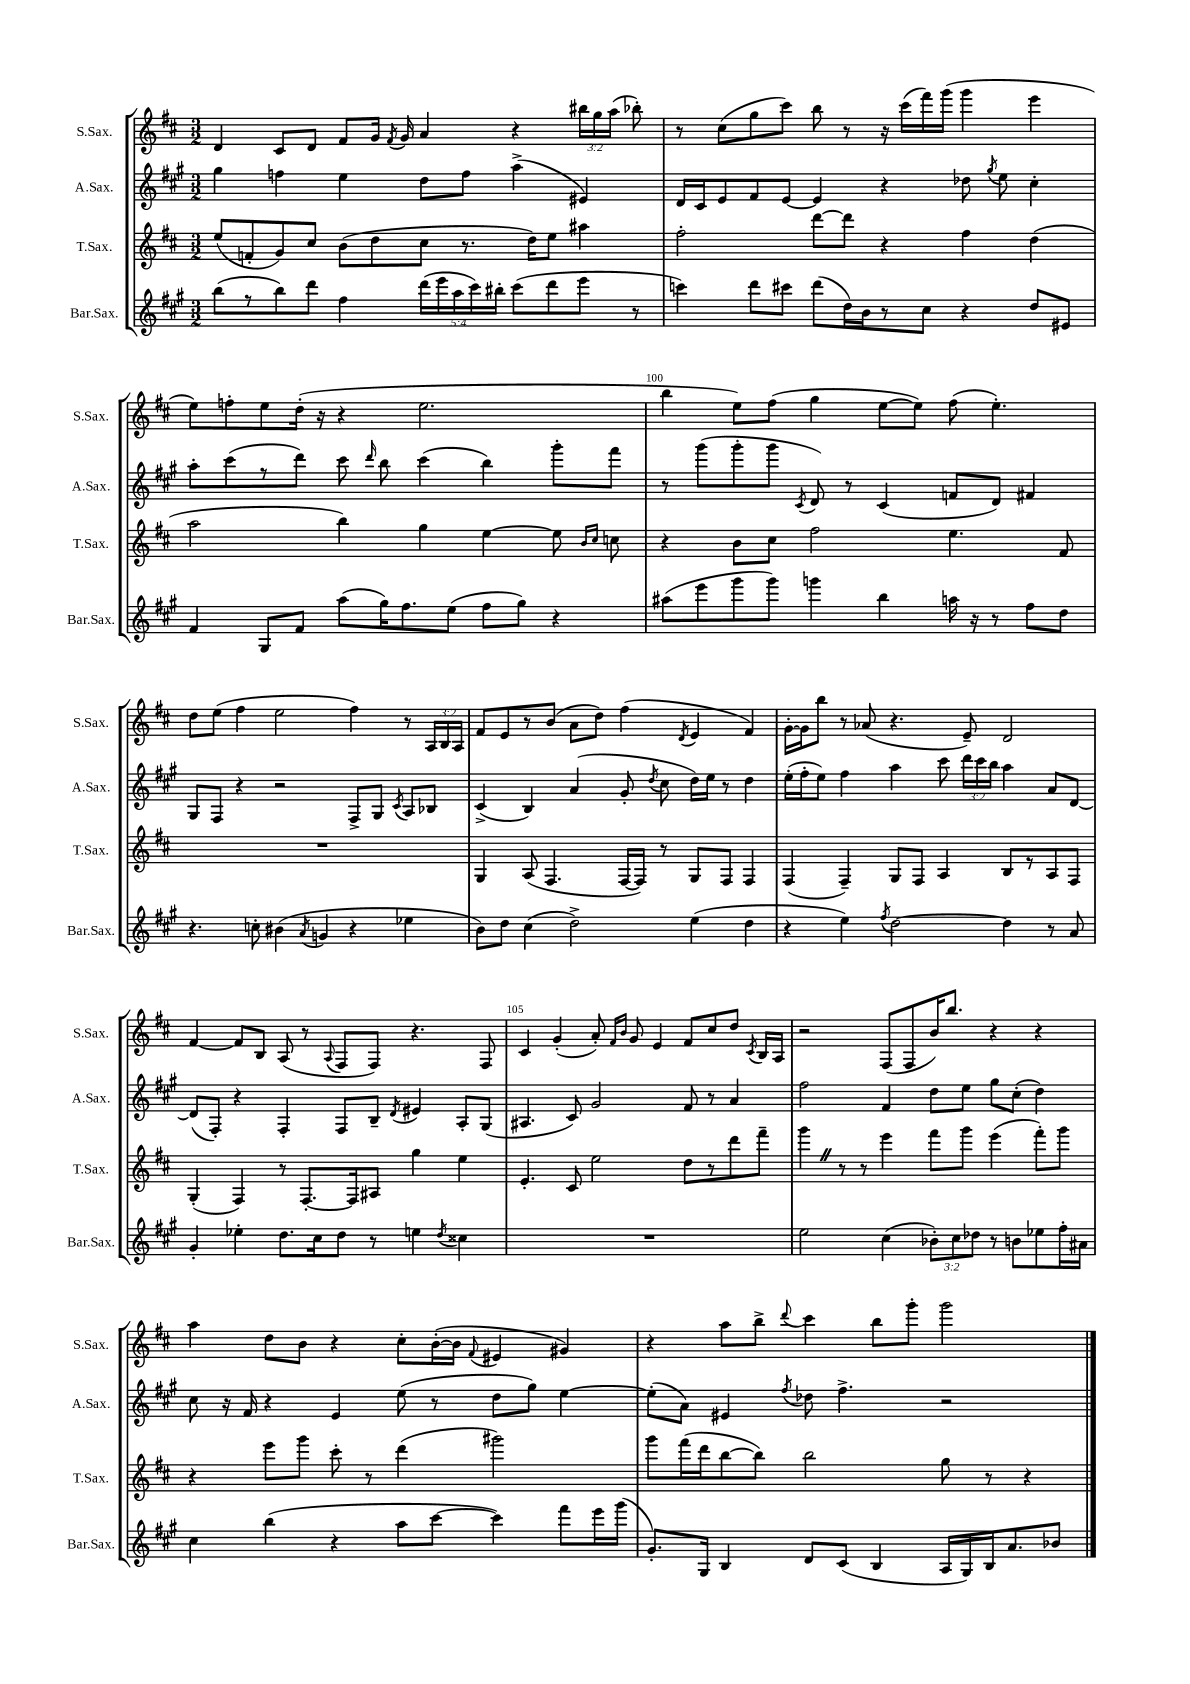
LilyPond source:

<<
\new StaffGroup <<
\new Staff = "s0" \with { instrumentName = "S.Sax." shortInstrumentName = "S.Sax." } {
    \clef treble \key d \major \numericTimeSignature \time 3/2 \override Staff.TupletNumber.text = #tuplet-number::calc-fraction-text
    \autoBeamOff d'4 cis'8[ d'8] fis'8[ g'16] \acciaccatura { fis'8 } g'16 a'4 r4 \tuplet 3/2 { bis''16[ g''16 a''16]( } bes''8-.) |
    r8 cis''8[( g''8 cis'''8]) b''8 r8 r16 cis'''16[( fis'''16) g'''16]( g'''4 e'''4 |
    e''8[) f''8-. e''8 d''16]-.( r16 r4 e''2. |
    b''4 e''8[) fis''8]( g''4 e''8[~ e''8]) fis''8( e''4.-.) |
    d''8[ e''8]( fis''4 e''2 fis''4) r8 \tuplet 3/2 { a16[ b16 a16] } |
    fis'8[ e'8 r8 b'8]( a'8[ d''8]) fis''4( \acciaccatura { d'8 } e'4 fis'4) |
    g'16[~-. g'16 b''8] r8 aes'8( r4. e'8--) d'2 |
    fis'4~ fis'8[ b8] a8( r8 \appoggiatura { a8 } fis8[ fis8]) r4. fis8 |
    cis'4 g'4-.( a'8-.) \grace { fis'16[ b'16] } g'8 e'4 fis'8[ cis''8 d''8] \acciaccatura { cis'8 } b16[ a16] |
    r2 fis8[( fis8 b'16) b''8.] r4 r4 |
    a''4 d''8[ b'8] r4 cis''8[-. b'16~-.( b'16] \appoggiatura { fis'8 } eis'4 gis'4) |
    r4 a''8[ b''8]-> \appoggiatura { d'''8 } cis'''4 b''8[ g'''8]-. g'''2 \bar "|." |
}
\new Staff = "s1" \with { instrumentName = "A.Sax." shortInstrumentName = "A.Sax." } {
    \clef treble \key a \major \numericTimeSignature \time 3/2 \override Staff.TupletNumber.text = #tuplet-number::calc-fraction-text
    \autoBeamOff gis''4 f''4 e''4 d''8[ f''8] a''4->( eis'4) |
    d'16[ cis'16 e'8 fis'8 e'8]~ e'4 r4 des''8 \acciaccatura { gis''8 } e''8 cis''4-. |
    a''8[-. cis'''8( r8 d'''8]) cis'''8 \grace { d'''16 } b''8 cis'''4( b''4) gis'''8[-. fis'''8] |
    r8 gis'''8[( gis'''8-. gis'''8] \acciaccatura { cis'8 } d'8) r8 cis'4( f'8[ d'8]) fis'4 |
    gis8[ fis8] r4 r2 fis8[-> gis8] \acciaccatura { cis'8 } a8[ bes8] |
    cis'4->( b4) a'4( gis'8-. \acciaccatura { d''8 } cis''8 d''16[) e''16] r8 d''4 |
    e''16[-.( fis''16-. e''8]) fis''4 a''4 cis'''8 \tuplet 3/2 { d'''16[ cis'''16 b''16] } a''4 a'8[ d'8]~ |
    d'8[( fis8]-.) r4 fis4-. fis8[ b8]-- \acciaccatura { d'8 } eis'4 a8[-. gis8]( |
    ais4. cis'8) gis'2 fis'8 r8 a'4 |
    fis''2 fis'4 d''8[ e''8] gis''8[ cis''8]-.( d''4) |
    cis''8 r16 fis'16 r4 e'4 e''8( r8 d''8[ gis''8]) e''4~ |
    e''8[-.( a'8]) eis'4 \acciaccatura { fis''8 } des''8 fis''4.-> r2 \bar "|." |
}
\new Staff = "s2" \with { instrumentName = "T.Sax." shortInstrumentName = "T.Sax." } {
    \clef treble \key d \major \numericTimeSignature \time 3/2
    \autoBeamOff e''8[( f'8-. g'8) cis''8] b'8[( d''8 cis''8] r8. d''16[) e''8] ais''4 |
    fis''2-. d'''8[~ d'''8] r4 fis''4 d''4( |
    a''2 b''4) g''4 e''4~ e''8 \grace { b'16[ cis''16] } c''8 |
    r4 b'8[ cis''8] fis''2 e''4. fis'8 |
    R1. |
    g4 a8( fis4. fis16[~ fis16]) r8 g8[ fis8] fis4 |
    fis4( fis4--) g8[ fis8] a4 b8[ r8 a8 fis8] |
    g4-.( fis4) r8 fis8.[~-. fis16 ais8] g''4 e''4 |
    e'4.-. cis'8 e''2 d''8[ r8 d'''8 fis'''8]-- |
    g'''4 \once \override BreathingSign.text = \markup { \musicglyph "scripts.caesura.straight" } \breathe r8 r8 e'''4 fis'''8[ g'''8] e'''4( fis'''8[-.) g'''8] |
    r4 e'''8[ g'''8] cis'''8-. r8 d'''4( gis'''2) |
    g'''8[ fis'''16( d'''16 b''8~ b''8]) b''2 g''8 r8 r4 \bar "|." |
}
\new Staff = "s3" \with { instrumentName = "Bar.Sax." shortInstrumentName = "Bar.Sax." } {
    \clef treble \key a \major \numericTimeSignature \time 3/2 \override Staff.TupletNumber.text = #tuplet-number::calc-fraction-text
    \autoBeamOff b''8[( r8 b''8) d'''8] fis''4 \tuplet 5/4 { d'''16[( e'''16 a''16 cis'''16) bis''16]-. } cis'''8[( d'''8 e'''8] r8 |
    c'''4) d'''8[ cis'''8] d'''8[( d''16) b'16 r8 cis''8] r4 d''8[ eis'8] |
    fis'4 gis8[ fis'8] a''8[( gis''16) fis''8. e''8]( fis''8[ gis''8]) r4 |
    ais''8[( e'''8 gis'''8 gis'''8]) g'''4 b''4 a''16 r16 r8 fis''8[ d''8] |
    r4. c''8-. bis'4( \acciaccatura { a'8 } g'4 r4 ees''4 |
    b'8[) d''8] cis''4( d''2->) e''4( d''4 |
    r4 e''4) \acciaccatura { fis''8 } d''2~ d''4 r8 a'8 |
    gis'4-. ees''4-. d''8.[ cis''16 d''8] r8 e''4 \acciaccatura { d''8 } cisis''4 |
    R1. |
    e''2 cis''4( \tuplet 3/2 { bes'8[-.) cis''8 des''8] } r8 b'8[ ees''8 fis''16-. ais'16] |
    cis''4 b''4( r4 a''8[ cis'''8]~ cis'''4) fis'''8[ e'''16 gis'''16]( |
    gis'8.[-.) gis16] b4 d'8[ cis'8]( b4 a16[ gis16) b16 a'8. bes'8] \bar "|." |
}
>>
>>
\layout { \context { \Score currentBarNumber = #97 \override BarNumber.break-visibility = ##(#f #t #t) barNumberVisibility = #(every-nth-bar-number-visible 5) } }
